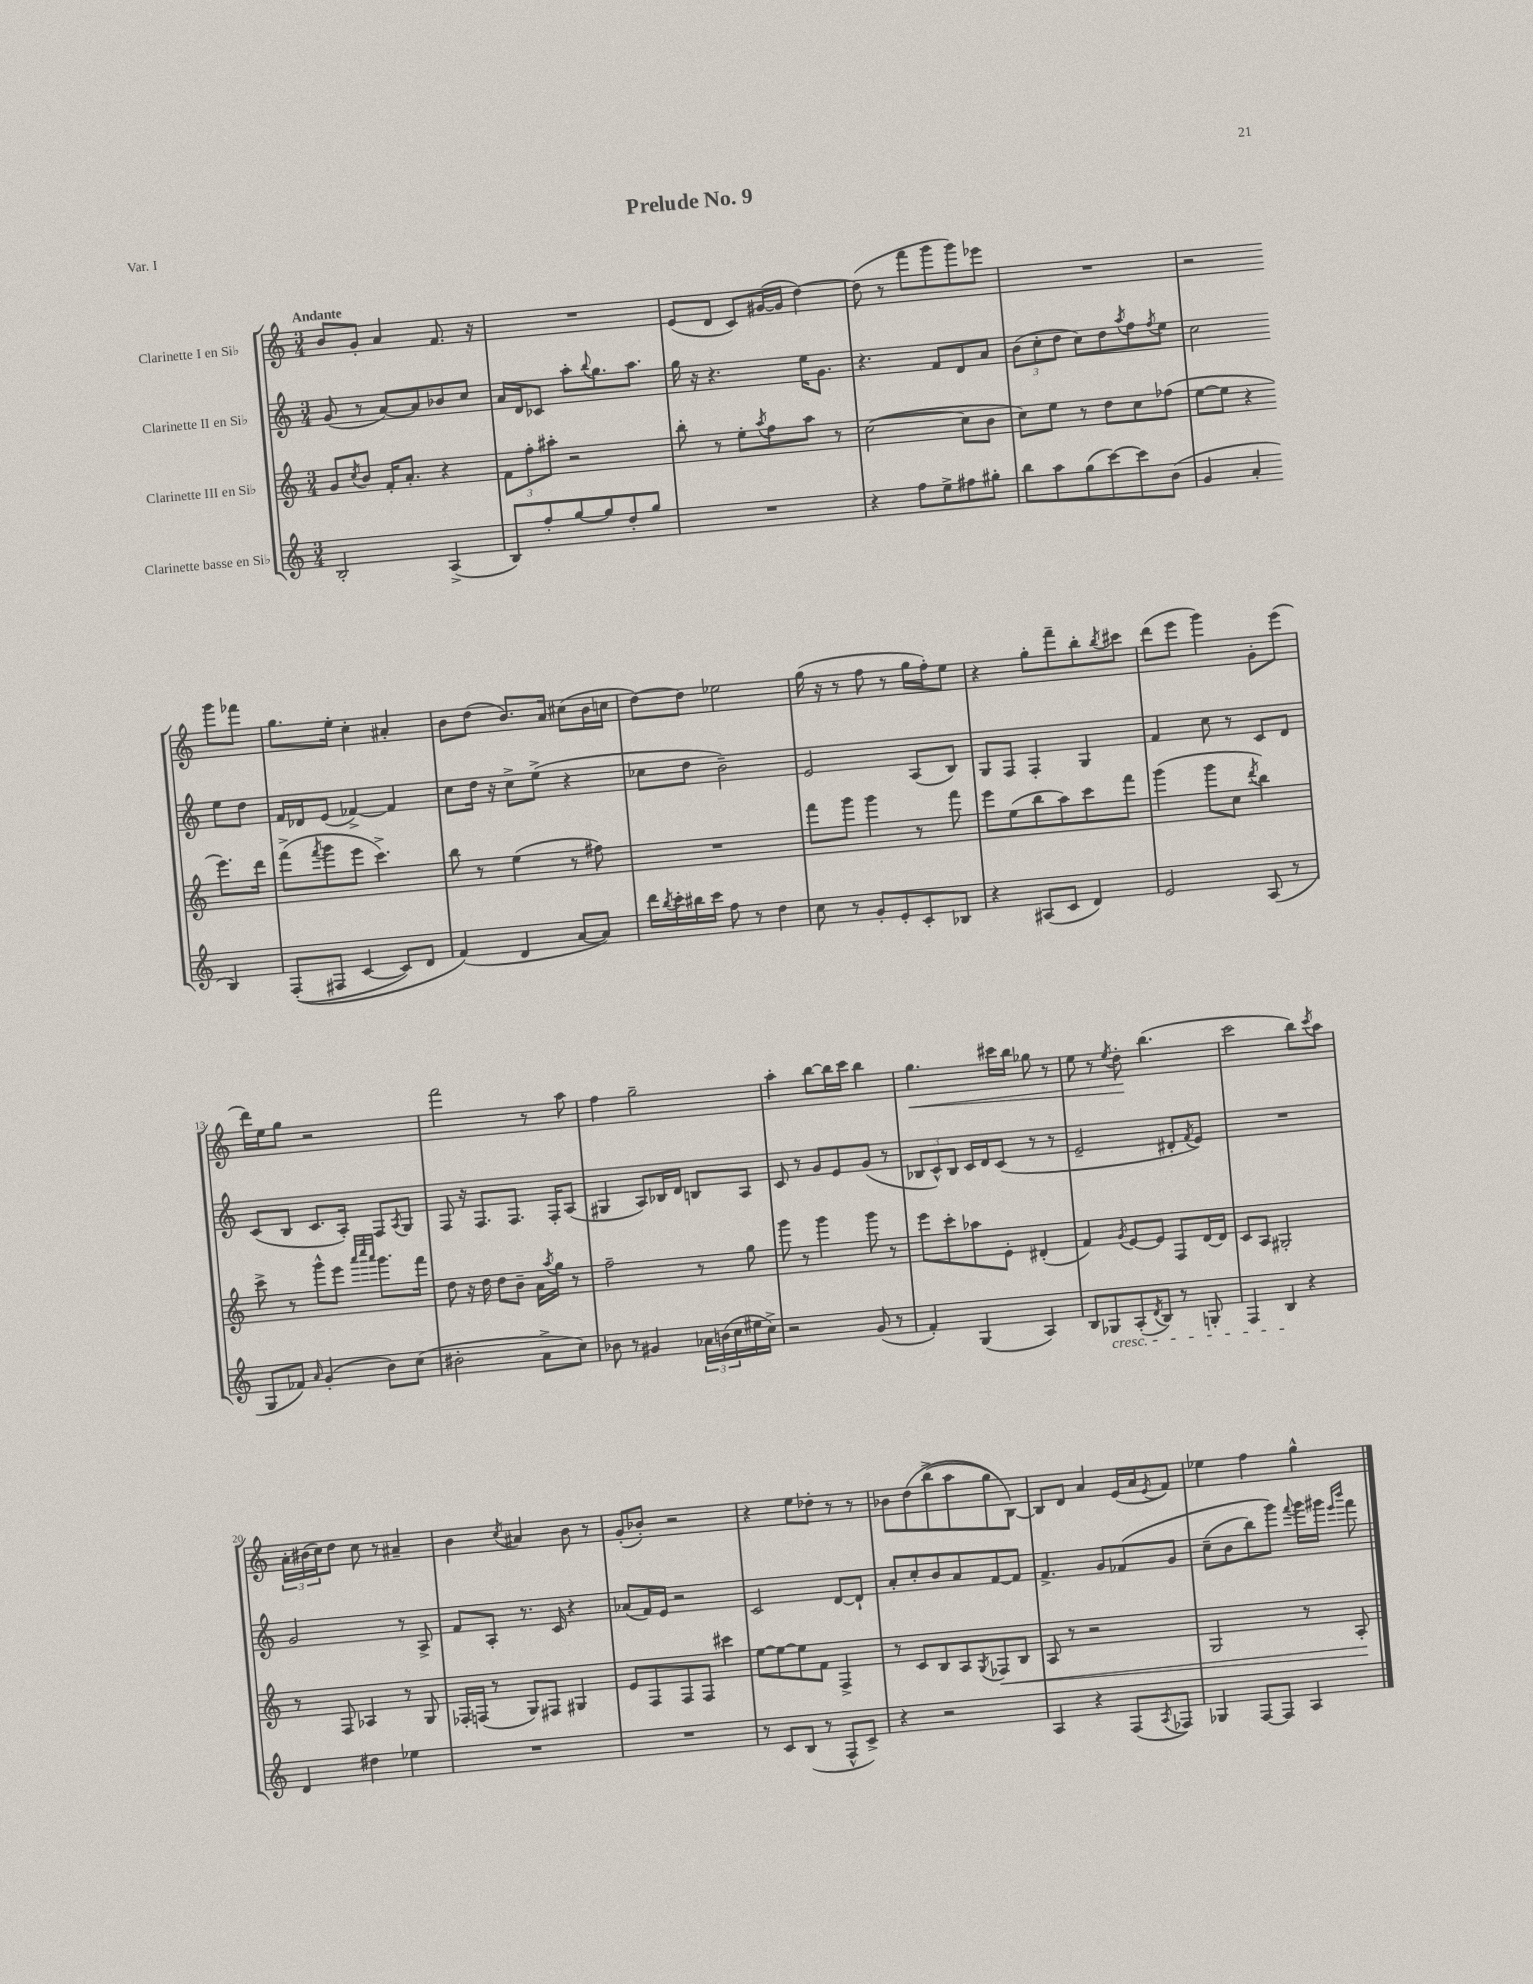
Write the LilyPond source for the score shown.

\header { title = "Prelude No. 9" piece = "Var. I" }
<<
\new StaffGroup <<
\new Staff = "s0" \with { instrumentName = "Clarinette I en Sib" } {
    \clef treble \key c \major \numericTimeSignature \time 3/4 \tempo "Andante"
    b'8 g'8-. a'4 f'8. r16 |
    R2. |
    e'8( d'8 c'8) gis'16~( gis'16 d''4~) |
    d''8( r8 f'''8 g'''8 g'''8) ees'''8 |
    R2. |
    r2 g'''8 fes'''8 |
    g''8. e''16-. c''4-. ais'4-. |
    b'8 d''8( b'8.) a'16 cis''8( b'16 c''16 |
    d''8~) d''8 ees''2 |
    g''16( r16 r8 f''8 r8 g''16 f''16-.) e''8 |
    r4 g''8-. f'''8-- b''8-. \acciaccatura { b''8 } cis'''8 |
    d'''8( e'''8 g'''4) g'8-. e'''8( |
    d'''16) e''16 g''8 r2 |
    f'''2 r8 a''8 |
    f''4 g''2-- |
    a''4-. b''8~ b''16 c'''16 b''4 |
    g''4.\< cis'''16 b''16 ges''8 r8 |
    e''8 r8 \acciaccatura { e''8 } d''8-.\! b''4.( |
    c'''2 b''8) \acciaccatura { c'''8 } a''8 |
    \tuplet 3/2 { a'16-. bis'16( c''16) } d''8 c''8 r8 ais'4-- |
    b'4 \acciaccatura { c''8 } ais'4 b'8 r8 |
    g'8-.( bes'8-.) r2 |
    r4 e''8 des''8-. r8 r8 |
    bes'8 d''8\( b''8->( a''8 g''8) b8~\) |
    b8 d'8 a'4 e'16( a'16 \acciaccatura { e'8 } f'8) |
    ees''4 f''4 g''4-^ \bar "|." |
}
\new Staff = "s1" \with { instrumentName = "Clarinette II en Sib" } {
    \clef treble \key c \major \numericTimeSignature \time 3/4
    g'8( r8 a'8~) a'8 bes'8 c''8 |
    a'16 d'16 ces'8 a''8-. \appoggiatura { b''8 } g''8. a''8. |
    g''16 r16 r4. e''16 g'8. |
    r4. f'8 d'8 a'8 |
    \tuplet 3/2 { b'8( c''8-. d''8 } c''8) d''8 \acciaccatura { a''8 } f''8 \acciaccatura { f''8 } e''8 |
    c''2 e''8 d''8 |
    f'16 des'16 e'8( fes'4~->) fes'4 |
    c''8 d''16 r16 c''8-> e''8->( r4 |
    ces''8 d''8 b'2--) |
    e'2 a8( b8) |
    g8 f8 f4-. g4 |
    f'4 c''8 r8 c'8 d'8 |
    c'8( b8 c'8. a16-.) f8 \acciaccatura { a8 } g8 |
    f8 r16 f8. f8. f16-. a8( |
    gis4 a8) bes16 d'16 b8 a8 |
    c'8 r8 g'8 e'8 g'8( r8 |
    \tuplet 3/2 { bes8 c'8-^) bes8 } c'16 d'16 c'8( r8 r8 |
    e'2-- dis'8-. \acciaccatura { f'8 } e'8) |
    R2. |
    g'2 r8 a8-> |
    f'8 a8-. r8. c'16 r4 |
    aes'8( f'16) e'16 r2 |
    c'2 d'8~ d'8-! |
    a'8-. c''8-. b'8 a'8 f'8~ f'8 |
    f'4.-> g'8 fes'8\( g'8 |
    c''8--( b'8 b''8) g'''8\) \appoggiatura { f'''8 } g'''16 gis'''16 \grace { e'''16 b'''16 } f'''8 \bar "|." |
}
\new Staff = "s2" \with { instrumentName = "Clarinette III en Sib" } {
    \clef treble \key c \major \numericTimeSignature \time 3/4
    g'8 \acciaccatura { c''8 } b'8 f'16-. a'8.-. r4 |
    \tuplet 3/2 { f'8 f''8-. ais''8-. } r2 |
    b''8-. r8 e''8-. \acciaccatura { a''8 } f''8 a''8 r8 |
    c''2~( c''8 b'8 |
    c''8) e''8 r8 d''8 c''8 fes''8( |
    e''8~ e''8 r4 e'''8.) d'''16 |
    f'''8->( \acciaccatura { f'''8 } g'''8 e'''8 c'''4.->) |
    b''8 r8 e''4( r8 fis''8) |
    R2. |
    f'''8 g'''8 g'''4 r8 f'''8 |
    e'''8 e''8( b''8 a''8) c'''8 f'''8 |
    g'''4( g'''8 c''8 \acciaccatura { d'''8 } b''4) |
    c'''8-> r8 g'''8-^ e'''8 \grace { a'''32 c''''32 a'''32 } g'''8. f'''16 |
    d''8 r16 d''16 d''8 b'8-- a'16 \acciaccatura { a''8 } g''16 r8 |
    f''2-- r8 g''8 |
    g'''8 r8 g'''4 g'''8 r8 |
    e'''8 c'''8-. aes''8 e'8-. dis'4-.( |
    f'4) \acciaccatura { g'8 } e'8~ e'8 f8 d'16~ d'16 |
    c'8 a8 gis2-. |
    r8 f8 aes4 r8 g8 |
    fes16-. f16( r8 g8) fis8 gis4 |
    e'8 f8 f8 f8 cis'''4 |
    e''8~ e''8~ e''8 f'8 f4-> |
    r8 c'8 b8 a8 \acciaccatura { g8 } fes8\< b8 |
    a8 r8 r2 |
    g2 r8 a8-.\! \bar "|." |
}
\new Staff = "s3" \with { instrumentName = "Clarinette basse en Sib" } {
    \clef treble \key c \major \numericTimeSignature \time 3/4
    b2-. a4->( |
    b8) f''8-. g''8~ g''8 d''8-. g''8 |
    R2. |
    r4 f''8 e''8-> fis''8 gis''8-. |
    b''8 a''8 g''8( c'''8~) c'''8 b'8( |
    g'4 a'4-. b4) |
    f8-.(\( fis8 c'4~ c'8) d'8 |
    f'4(\) d'4 a'8~ a'8) |
    d'''16 \acciaccatura { b''8 } c'''16-. bis''16 c'''16 f''8 r8 d''4 |
    c''8 r8 g'8-. e'8-. c'8-. bes8 |
    r4 ais8( c'8 d'4) |
    e'2 a8( r8 |
    g8 fes'8) \grace { a'16 } g'4-.( b'8) c''8( |
    bis'2-. a'8-> c''8) |
    bes'8 r8 gis'4 \tuplet 3/2 { aes'16 b'16( c''16 } eis''16 c''16->) |
    r2 g'8( r8 |
    f'4-.) g4( a4) |
    b8 ges8\cresc a8-.( \acciaccatura { d'8 } b8) r8 g8-. |
    f4 b4\! r4 |
    d'4 dis''4 ees''4 |
    R2. |
    R2. |
    r8 c'8 b8( r8 f8-^ c'8->) |
    r4 r2 |
    a4 r4 f8( \acciaccatura { a8 } fes8) |
    ges4 f8~ f8 a4 \bar "|." |
}
>>
>>
